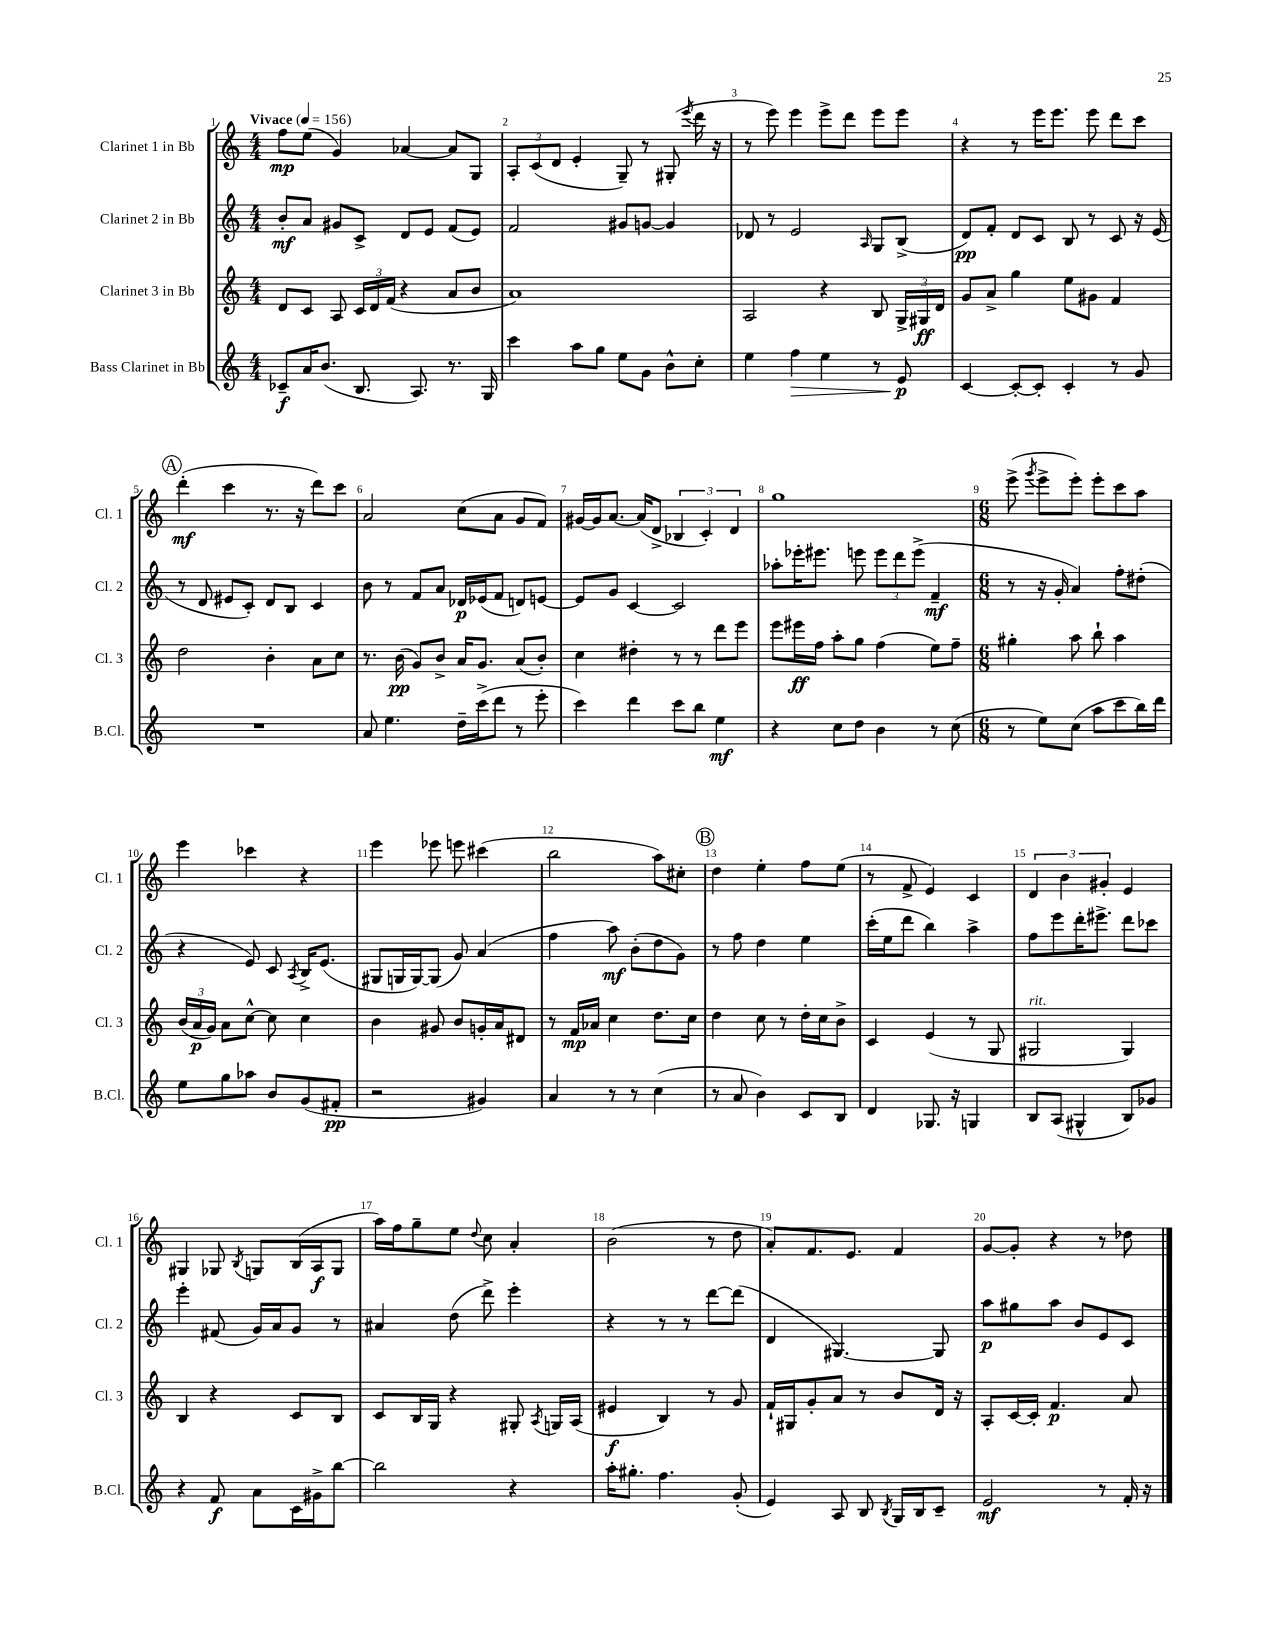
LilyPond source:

<<
\new StaffGroup <<
\new Staff = "s0" \with { instrumentName = "Clarinet 1 in Bb" shortInstrumentName = "Cl. 1" } {
    \clef treble \key c \major \numericTimeSignature \time 4/4 \tempo "Vivace" 4 = 156
    \autoBeamOff f''8[\mp e''8]( g'4) aes'4~ aes'8[ g8] |
    \tuplet 3/2 { a8[-. c'8( d'8] } e'4-. g8--) r8 gis8-.( \acciaccatura { e'''8 } d'''16 r16 |
    r8 e'''8) e'''4 e'''8[-> d'''8] e'''8[ e'''8] |
    r4 r8 e'''16[ e'''8.] e'''8 d'''8[ c'''8] |
    \mark \markup { \circle "A" } d'''4-.\mf( c'''4 r8. r16 d'''8[) c'''8] |
    a'2 c''8[( a'8] g'8[ f'8]) |
    gis'16[~ gis'16 a'8.]~ a'16[( d'8]-> \tuplet 3/2 { bes4 c'4-.) d'4 } |
    g''1 |
    \numericTimeSignature \time 6/8 e'''8->( \acciaccatura { g'''8 } e'''8[-> e'''8]-.) e'''8[-. c'''8 a''8] |
    e'''4 ces'''4 r4 |
    e'''4 ees'''8 e'''8 cis'''4( |
    b''2 a''8[) cis''8]-. |
    \mark \markup { \circle "B" } d''4 e''4-. f''8[ e''8]( |
    r8 f'8-> e'4) c'4 |
    \tuplet 3/2 { d'4 b'4 gis'4-. } e'4 |
    gis4 ges8 \acciaccatura { b8 } g8[ b16( a16\f g8] |
    a''16[) f''16 g''8-- e''8] \appoggiatura { d''8 } c''8 a'4-. |
    b'2( r8 d''8 |
    a'8[-.) f'8. e'8.] f'4 |
    g'8[~ g'8]-. r4 r8 des''8 \bar "|." |
}
\new Staff = "s1" \with { instrumentName = "Clarinet 2 in Bb" shortInstrumentName = "Cl. 2" } {
    \clef treble \key c \major \numericTimeSignature \time 4/4
    \autoBeamOff b'8[-.\mf a'8] gis'8[ c'8]-> d'8[ e'8] f'8[( e'8]) |
    f'2 gis'8[ g'8]~ g'4 |
    des'8 r8 e'2 \grace { a16 } g8[ b8]->( |
    d'8[\pp) f'8]-. d'8[ c'8] b8 r8 c'8 r16 e'16( |
    \mark \markup { \circle "A" } r8 d'8 eis'8[ c'8]-.) d'8[ b8] c'4 |
    b'8 r8 f'8[ a'8] des'16[\p ees'16( f'8] d'8[) e'8]~ |
    e'8[ g'8] c'4~ c'2 |
    aes''8[-. ees'''16-. eis'''8.] e'''8 \tuplet 3/2 { e'''8[ d'''8 e'''8]->( } f'4--\mf |
    \numericTimeSignature \time 6/8 r8 r16 g'16-. a'4) f''8[-. dis''8]-.( |
    r4 e'8) c'8 \acciaccatura { a8 } b16[-> e'8.]( |
    gis8[ g16 g16~) g8]( g'8) a'4( |
    f''4 a''8\mf) b'8[-.( d''8 g'8]) |
    \mark \markup { \circle "B" } r8 f''8 d''4 e''4 |
    c'''16[-.( e''16 d'''8] b''4) a''4-> |
    f''8[ e'''8 d'''16-. eis'''8.]-> d'''8[ ces'''8] |
    e'''4-. fis'8( g'16[) a'16 g'8] r8 |
    ais'4 d''8( d'''8->) e'''4-. |
    r4 r8 r8 d'''8[~ d'''8]( |
    d'4 gis4.~) gis8 |
    a''8[\p gis''8 a''8] b'8[ e'8 c'8] \bar "|." |
}
\new Staff = "s2" \with { instrumentName = "Clarinet 3 in Bb" shortInstrumentName = "Cl. 3" } {
    \clef treble \key c \major \numericTimeSignature \time 4/4
    \autoBeamOff d'8[ c'8] a8 \tuplet 3/2 { c'16[ d'16 f'16]( } r4 a'8[ b'8] |
    a'1) |
    a2 r4 b8 \tuplet 3/2 { g16[-> gis16\ff d'16] } |
    g'8[ a'8]-> g''4 e''8[ gis'8] f'4 |
    \mark \markup { \circle "A" } d''2 b'4-. a'8[ c''8] |
    r8. b'16\pp( g'8[) b'8]-> a'16[ g'8.] a'8[( b'8]-.) |
    c''4 dis''4-. r8 r8 d'''8[ e'''8] |
    e'''8[ eis'''16\ff f''16] a''8[-. g''8] f''4( e''8[) f''8]-- |
    \numericTimeSignature \time 6/8 gis''4-. a''8 b''8-! a''4 |
    \tuplet 3/2 { b'16[( a'16\p g'16]) } a'8[ c''8]~-^ c''8 c''4 |
    b'4 gis'8 b'8[ g'16-. a'16 dis'8] |
    r8 f'16[\mp aes'16] c''4 d''8.[ c''16] |
    \mark \markup { \circle "B" } d''4 c''8 r8 d''16[-. c''16 b'8]-> |
    c'4 e'4( r8 g8 |
    gis2^\markup { \italic "rit." } gis4) |
    b4 r4 c'8[ b8] |
    c'8[ b16 g16] r4 gis8-. \acciaccatura { a8 } g16[ a16]( |
    eis'4\f b4) r8 g'8 |
    f'16[-! gis16 g'8-. a'8] r8 b'8[ d'16] r16 |
    a8[-. c'16~ c'16]-. f'4.\p a'8 \bar "|." |
}
\new Staff = "s3" \with { instrumentName = "Bass Clarinet in Bb" shortInstrumentName = "B.Cl." } {
    \clef treble \key c \major \numericTimeSignature \time 4/4
    \autoBeamOff ces'8[--\f a'16 b'8.]( b8. a8.) r8. g16 |
    c'''4 a''8[ g''8] e''8[ g'8] b'8[-^ c''8]-. |
    e''4 f''4\> e''4 r8 e'8\p\! |
    c'4~ c'8[~-. c'8]-. c'4-. r8 g'8 |
    \mark \markup { \circle "A" } R1 |
    a'8 e''4. d''16[-- c'''16->( d'''8] r8 e'''8-. |
    c'''4) d'''4 c'''8[ b''8] e''4\mf |
    r4 c''8[ d''8] b'4 r8 c''8( |
    \numericTimeSignature \time 6/8 r8 e''8[) c''8]( a''8[ c'''8 b''16) d'''16] |
    e''8[ g''8 aes''8] b'8[ g'8( fis'8]-.\pp |
    r2 gis'4) |
    a'4 r8 r8 c''4( |
    \mark \markup { \circle "B" } r8 a'8 b'4) c'8[ b8] |
    d'4 ges8. r16 g4 |
    b8[ a8]( gis4-^ b8[) ges'8] |
    r4 f'8\f a'8[ c'16 gis'16-> b''8]~ |
    b''2 r4 |
    a''16[-. gis''8.]-. f''4. g'8-.( |
    e'4) a8 b8 \acciaccatura { b8 } g16[ b16 c'8]-- |
    e'2\mf r8 f'16-. r16 \bar "|." |
}
>>
>>
\layout { \context { \Score \override BarNumber.break-visibility = ##(#f #t #t) barNumberVisibility = #all-bar-numbers-visible } }
